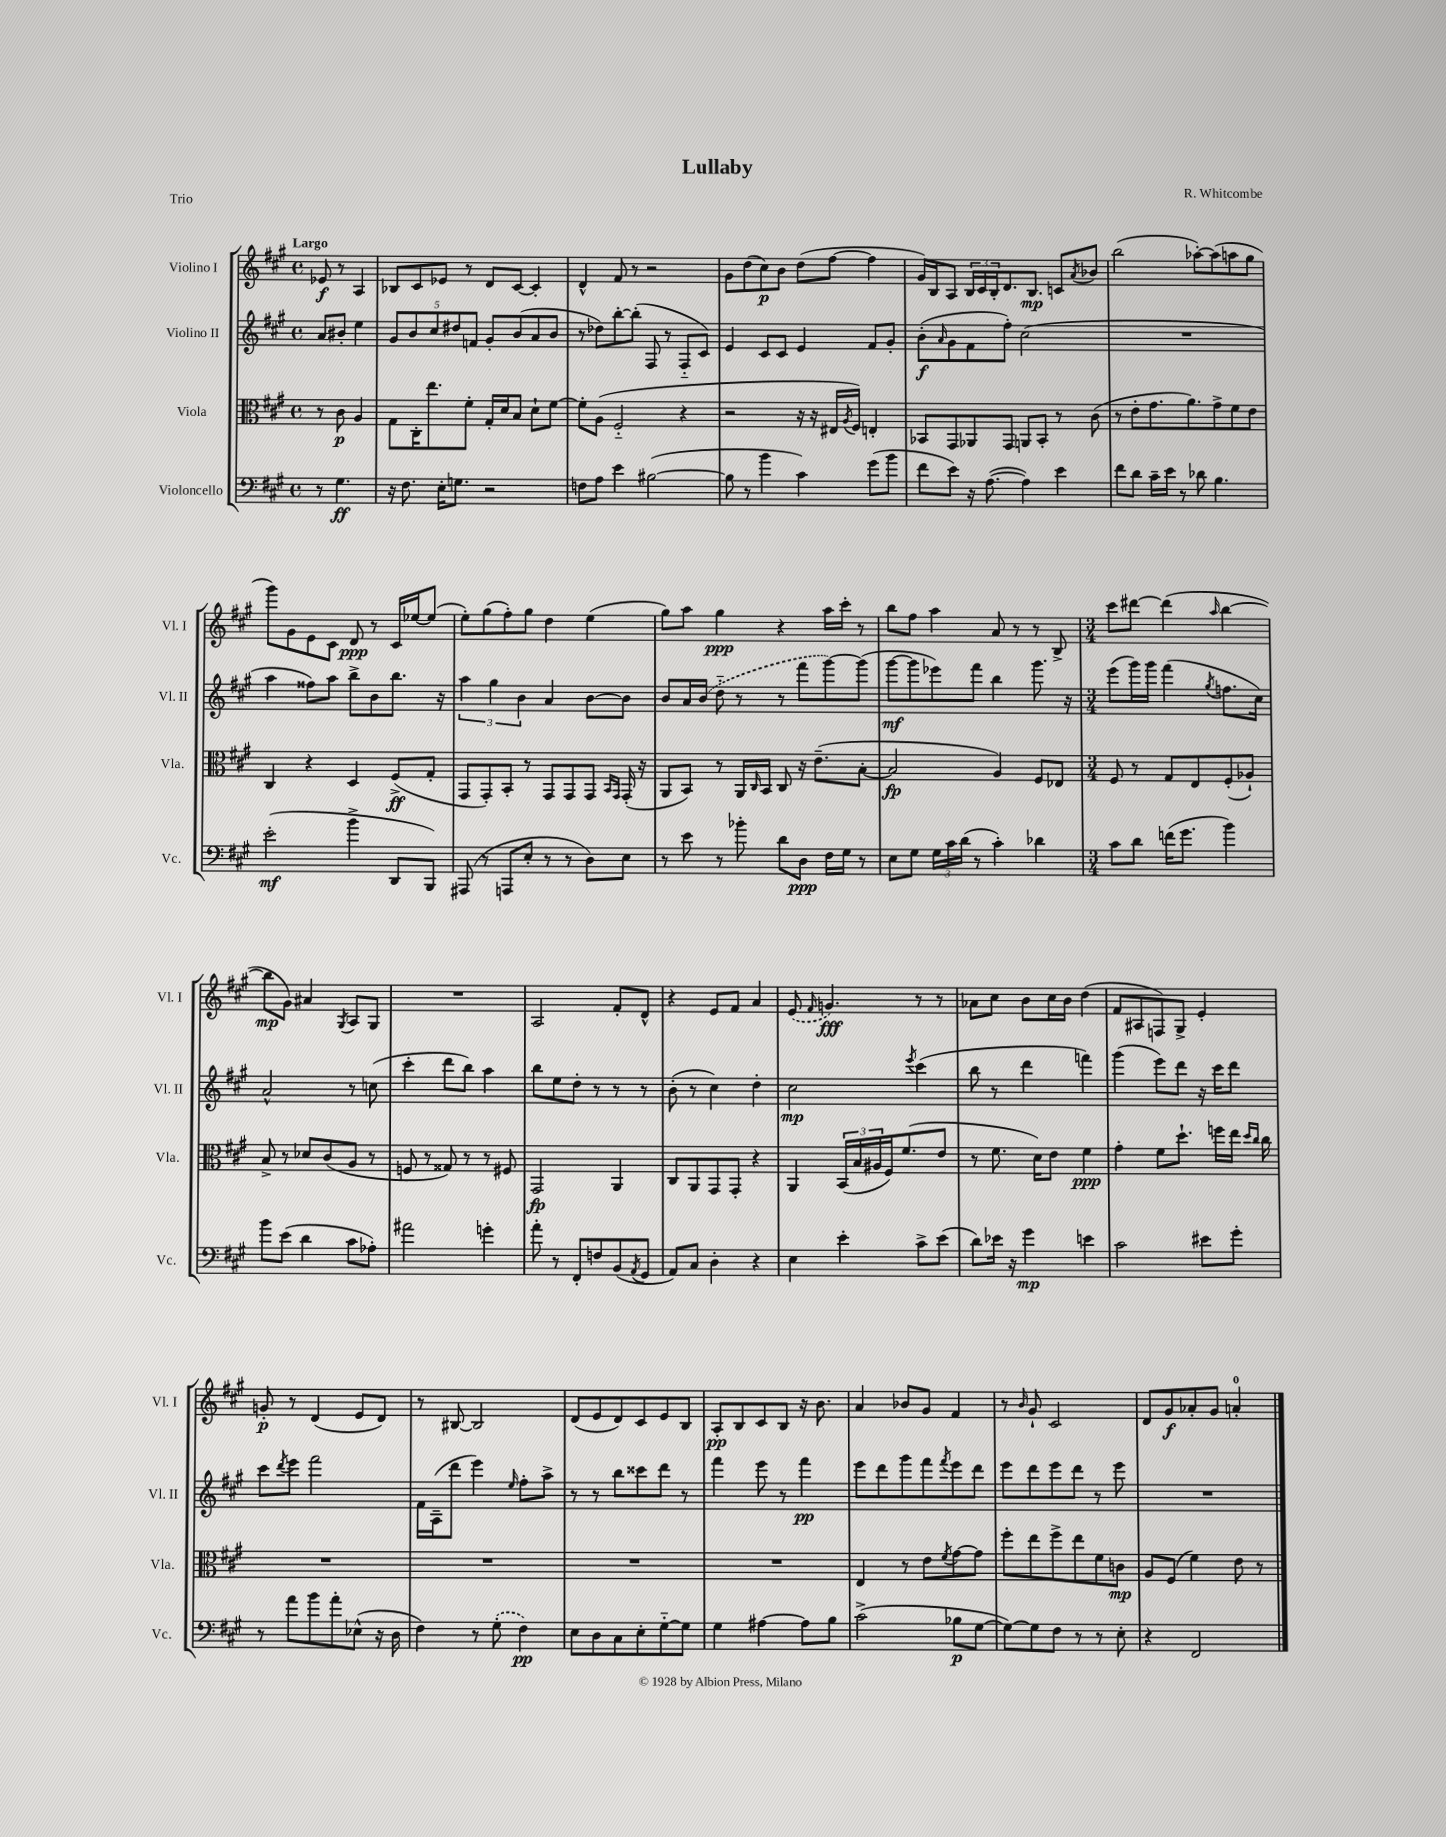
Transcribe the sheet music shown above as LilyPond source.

\header { title = "Lullaby" composer = "R. Whitcombe" piece = "Trio" }
<<
\new StaffGroup <<
\new Staff = "s0" \with { instrumentName = "Violino I" shortInstrumentName = "Vl. I" } {
    \clef treble \key a \major \defaultTimeSignature \time 4/4 \partial 2 \tempo "Largo"
    ees'8\f r8 a4 |
    bes8 cis'8 ees'8 r8 d'8 cis'8~ cis'4-. |
    d'4-^ fis'8 r8 r2 |
    gis'8 d''8( cis''8\p) b'8 d''8( fis''8~ fis''4 |
    gis'16) b16 a8 \tuplet 3/2 { b16 cis'16 b16-. } d'8. b8.\mp c'8 \acciaccatura { a'8 } bes'8 |
    b''2( aes''8~-.) aes''8( a''8 gis''8 |
    gis'''8) gis'8 e'8 cis'8 d'8\ppp r8 cis'16 ees''16~ ees''8( |
    e''8-.) gis''8( fis''8-.) gis''8 d''4 e''4( |
    gis''8) a''8 gis''4\ppp r4 a''16 cis'''16-. r8 |
    b''8 fis''8 a''4 a'8 r8 r8 b8-> |
    \numericTimeSignature \time 3/4 cis'''8 dis'''8~ dis'''4( \grace { a''16 } b''4~ |
    b''8\mp gis'8) ais'4 \acciaccatura { gis8 } a8 gis8 |
    R2. |
    a2 fis'8-. d'8-^ |
    r4 e'8 fis'8 a'4 |
    \once \slurDashed e'8( \grace { fis'16 } g'4.\fff) r8 r8 |
    aes'8 cis''8 b'8 cis''16 b'16 d''4( |
    fis'8 ais8 f8) gis8-> e'4-. |
    g'8-.\p r8 d'4( e'8 d'8) |
    r8 bis8~ bis2 |
    d'8( e'8 d'8) cis'8 e'8 b8 |
    a8-.\pp b8 cis'8 b8 r16 b'8. |
    a'4 bes'8 gis'8 fis'4 |
    r8 \grace { b'16 } gis'8-! cis'2 |
    d'8 gis'8\f aes'8-. gis'8 a'4-0-. \bar "|." |
}
\new Staff = "s1" \with { instrumentName = "Violino II" shortInstrumentName = "Vl. II" } {
    \clef treble \key a \major \defaultTimeSignature \time 4/4 \partial 2
    a'8 bis'8-. e''4 |
    \tuplet 5/4 { gis'8 b'8 cis''8 dis''8 f'8 } gis'8-. b'8( a'8 b'8 |
    r8 des''8) b''8~-. b''8-.( fis8 r8 fis8-_ cis'8) |
    e'4 cis'8 cis'8 e'4 fis'8 gis'8-. |
    b'8-.\f( \grace { a'16 } gis'8 fis'8 fis''8-.) cis''2( |
    R1 |
    a''4 fisis''8) a''8 b''8-> b'8 b''8. r16 |
    \tuplet 3/2 { a''4 gis''4 b'4 } a'4 b'8~ b'8 |
    b'8 a'16 \once \slurDashed b'16( d''8-_ r8 r8 fis'''8 gis'''8~) gis'''8( |
    gis'''8~\mf gis'''8 ees'''8) fis'''8 b''4 gis'''8. r16 |
    \numericTimeSignature \time 3/4 e'''8( gis'''16) gis'''16 fis'''4( \acciaccatura { gis''8 } f''8. cis''16) |
    a'2-^ r8 c''8( |
    cis'''4-. d'''8 b''8) a''4 |
    b''8 e''8 d''8-. r8 r8 r8 |
    b'8-.( r8 cis''4) d''4-. |
    cis''2\mp \acciaccatura { e'''8 } cis'''4( |
    b''8 r8 d'''4 f'''4) |
    gis'''4( e'''8) d'''8 r16 cis'''16 d'''8 |
    cis'''8 \acciaccatura { d'''8 } e'''8 fis'''2 |
    fis'16 a16--( d'''8 e'''4) \grace { e''16 } fis''8-. a''8-> |
    r8 r8 b''8 cisis'''8 d'''8 r8 |
    fis'''4 e'''8 r8 fis'''4\pp |
    e'''8 d'''8 gis'''8 fis'''8 \acciaccatura { fis'''8 } e'''8 d'''8 |
    e'''8 d'''8 e'''8 d'''8 r8 e'''8 |
    R2. \bar "|." |
}
\new Staff = "s2" \with { instrumentName = "Viola" shortInstrumentName = "Vla." } {
    \clef alto \key a \major \defaultTimeSignature \time 4/4 \partial 2
    r8 cis'8\p a4 |
    gis8 cis16-. e''8. fis'8-. gis16-. d'16 b8 d'8-! fis'8~ |
    fis'8-. a8( fis2-_ r4 |
    r2 r16 r16 eis16 \acciaccatura { a8 } fis16) e4-. |
    bes,8 gis,8 aes,8 gis,8 a,8 bes,8-. r8 cis'8( |
    r8 e'8-. gis'8. a'8.) gis'8-> fis'8 e'8 |
    cis4 r4 d4 fis8->\ff( gis8-. |
    gis,8 gis,8-.) b,8-. r8 gis,8 gis,8 gis,8 \grace { b,16 gis,16 } gis,16-.( r16 |
    a,8 b,8) r8 a,16 \grace { cis16 } b,16 cis8 r16 e'8.--( b8~-. |
    b2\fp a4) fis8 ees8 |
    \numericTimeSignature \time 3/4 fis8 r8 gis8 e8 fis8-.( aes8-!) |
    b8-> r8 des'8 cis'8( a8 r8 |
    f8 r8 gisis8) r8 r8 fis8 |
    gis,2\fp a,4 |
    cis8 a,8 gis,8 gis,8-. r4 |
    a,4 \tuplet 3/2 { b,16( b16 ais16 } fis16) fis'8.( e'8 |
    r8 fis'8. d'16) e'8 fis'4\ppp |
    gis'4-. fis'8 d''8.-! f''16 e''16 \grace { d''16 cis''16 } cis''16 |
    R2. |
    R2. |
    R2. |
    R2. |
    e4 r8 e'8 \acciaccatura { fis'8 } gis'8~ gis'8 |
    fis''8-. e''8 fis''8-> e''8 fis'8 c'8\mp |
    a8 fis8( fis'4) e'8 r8 \bar "|." |
}
\new Staff = "s3" \with { instrumentName = "Violoncello" shortInstrumentName = "Vc." } {
    \clef bass \key a \major \defaultTimeSignature \time 4/4 \partial 2
    r8 gis4.\ff |
    r16 fis8. e16-. g8. r2 |
    f8 a8 e'4 bis2~( |
    bis8 r8 b'4 cis'4) gis'8( b'8 |
    fis'8 e'8) r16 a8.~( a4) e'4 |
    fis'8 d'8 cis'16-- e'16 r8 des'8 b4. |
    e'2-.\mf( b'4-> d,8 b,,8) |
    ais,,8( r8 a,,8 e8-. r8 r8 d8) e8 |
    r8 e'8 r8 bes'8-. d'8 d8\ppp fis16 gis16 r8 |
    e8 gis8 \tuplet 3/2 { gis16 cis'16 d'16( } r8 cis'4-.) des'4 |
    \numericTimeSignature \time 3/4 cis'8 d'8 f'16( gis'8. b'4) |
    b'8 e'8( d'4 cis'8 aes8-.) |
    ais'2 g'4-. |
    a'8-. r8 fis,8-. f8 b,8( \acciaccatura { a,8 } gis,8 |
    a,8) cis8 d4-. r4 |
    e4 e'4-. cis'8-> e'8( |
    d'8) ees'16 r16 gis'4\mp e'4 |
    cis'2 eis'8 gis'8-. |
    r8 a'8 b'8 a'8-. ees8-^( r16 d16 |
    fis4) r8 \once \slurDashed gis8-.( fis4\pp) |
    e8 d8 cis8 e8-. gis8~-_ gis8 |
    gis4 ais4~ ais8 b8 |
    cis'2->( bes8\p gis8~ |
    gis8~) gis8 fis8 r8 r8 e8-. |
    r4 fis,2 \bar "|." |
}
>>
>>
\layout { \context { \Score \remove "Bar_number_engraver" } }
